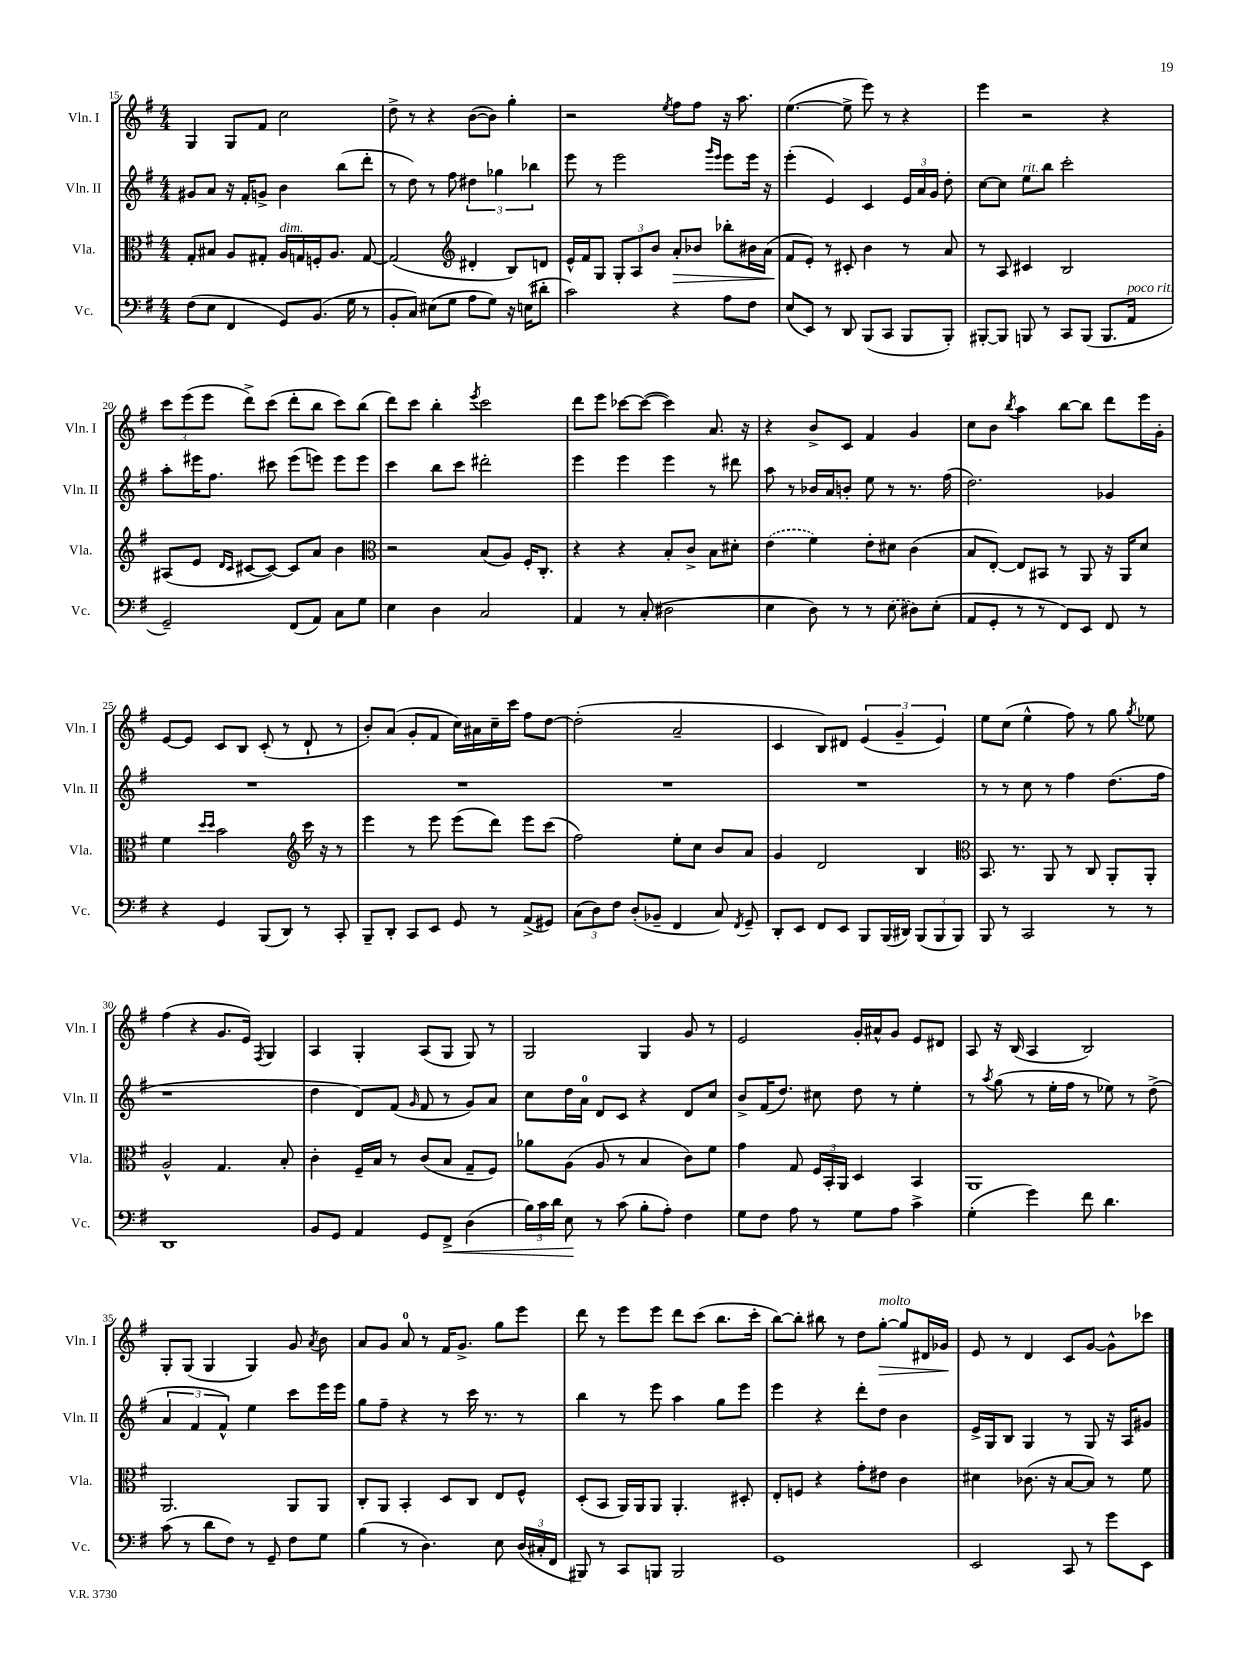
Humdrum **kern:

**kern	**kern	**kern	**kern
*staff4	*staff3	*staff2	*staff1
*clefF4	*clefC3	*clefG2	*clefG2
*k[f#]	*k[f#]	*k[f#]	*k[f#]
*M4/4	*M4/4	*M4/4	*M4/4
(8F#	8G'	8g#	4G
8E	8B#	8a	.
4FF#	8A	16r	8G
.	.	16f#'	.
.	8G#'	8g^	8f#
8GG)	16A	4b	2cc
.	16G	.	.
(8.BB	16F'	.	.
.	8.A	.	.
.	.	(8bb	.
16G	.	.	.
8r	[8G	8ddd'	.
=	=	=	=
8BB'	(2G]	8r	8dd^
8C)	.	8dd)	8r
(8E#	.	8r	4r
8G	.	8ff#	.
*	*clefG2	*	*
8A	4d#'	6dd#	([8b
8G)	.	.	8b])
.	.	6gg-	.
16r	8B)	.	4gg'
(16E	.	.	.
.	.	6bb-	.
8d#'	8d	.	.
=	=	=	=
2c)	16e^^	8eee	2r
.	16f#	.	.
.	8G	8r	.
.	12G'	2eee	.
.	12A	.	.
.	12b	.	.
.	.	.	8qee
4r	8a'	.	8ff#
.	8b-	.	8ff#
.	.	16qqggg	.
.	.	16qqeee	.
8A	8bb-'	8eee	16r
.	.	.	8.aa
8F#	16b#	16eee	.
.	(16a	16r	.
=	=	=	=
(8E	8f#	(4eee'	([4.ee
8EE)	8e')	.	.
8r	8r	4e)	.
8DD	8c#'	.	8ee^]
(8BBB	4b	4c	8eee)
8CC	.	.	8r
8BBB	8r	24e	4r
.	.	24a	.
.	.	24g	.
8BBB')	8a	8dd'	.
=	=	=	=
[8BBB#'	8r	[8cc	4eee
8BBB#]	8A	8cc]	.
8BBB	4c#	8ee	2r
8r	.	8bb	.
8CC	2B	2ccc'	.
(8BBB	.	.	.
8.BBB	.	.	4r
16AA	.	.	.
=	=	=	=
2GG~)	(8A#	8aa'	12ccc
.	.	.	(12eee
.	8e	16eee#	.
.	.	.	12eee
.	.	8.ff#	.
.	16qqd	.	.
.	16qqc	.	.
.	[8c#	.	8ddd^)
.	8c#_)	8ccc#	(8ccc
(8FF#	8c#]	(8eee#	8ddd'
8AA)	8a	8eee)	8bb
8C	4b	8eee	8ccc)
8G	.	8eee	(8bb
=	=	=	=
*	*clefC3	*	*
4E	2r	4ccc	8ddd)
.	.	.	8ccc
4D	.	8bb	4bb'
.	.	8ccc	.
.	.	.	8qeee
2C	(8B	2ddd#'	2ccc
.	8A)	.	.
.	16F#'	.	.
.	8.C'	.	.
=	=	=	=
4AA	4r	4eee	8ddd
.	.	.	8eee
8r	4r	4eee	[8ccc-
(8C'	.	.	(8ccc-_
2D#	8B'	4eee	4ccc-])
.	8c^	.	.
.	8B	8r	8.a
.	8d#'	8ddd#	.
.	.	.	16r
=	=	=	=
4E	(4e	8aa	4r
.	.	8r	.
8D)	4f#)	16b-	8b^
.	.	16a	.
8r	.	8b'	8c
8r	8e'	8ee	4f#
(8E	8d#	8r	.
8D#)	(4c	8.r	4g
(8E'	.	.	.
.	.	(16ff#	.
=	=	=	=
8AA	8B	2.dd)	8cc
8GG'	[8E')	.	8b
.	.	.	8qbb
8r	8E]	.	4aa
8r	8BB#	.	.
8FF#)	8r	.	[8bb
8EE	8AA	.	8bb]
8FF#	16r	4g-	8ddd
.	16AA	.	.
8r	8d	.	16eee
.	.	.	16g'
=	=	=	=
4r	4f#	1r	[8e
.	.	.	8e]
.	16qqdd	.	.
.	16qqdd	.	.
4GG	2b	.	8c
.	.	.	8B
(8BBB	.	.	(8c'
8DD)	.	.	8r
*	*clefG2	*	*
8r	16ccc	.	8d`
.	16r	.	.
8CC'	8r	.	8r
=	=	=	=
8BBB~	4eee	1r	8b')
8DD'	.	.	(8a
8CC	8r	.	8g'
8EE	8eee	.	8f#
8GG	(8eee	.	16cc)
.	.	.	16a#
8r	8ddd)	.	16cc~
.	.	.	16ccc
(8AA^	8eee	.	8ff#
8GG#)	(8ccc	.	[8dd
=	=	=	=
(12C	2ff#)	1r	(2dd']
12D)	.	.	.
12F#	.	.	.
(8D'	.	.	.
8BB-~	.	.	.
4FF#	8ee'	.	2a~
.	8cc	.	.
8C)	8b	.	.
8qFF#	.	.	.
8GG~	8a	.	.
=	=	=	=
8DD'	4g	1r	4c
8EE	.	.	.
8FF#	2d	.	8B)
8EE	.	.	8d#
8BBB	.	.	(6e
(16BBB	.	.	.
.	.	.	6g~
16DD#)	.	.	.
(12BBB	4B	.	.
12BBB	.	.	6e)
12BBB)	.	.	.
=	=	=	=
*	*clefC3	*	*
8BBB	8.BB	8r	8ee
8r	.	8r	(8cc
.	8.r	.	.
2CC	.	8cc	4ee^^
.	8AA	8r	.
.	8r	4ff#	8ff#)
.	8C	.	8r
8r	8AA'	(8.dd	8gg
.	.	.	8qgg
8r	8AA'	.	8ee-
.	.	16ff#	.
=	=	=	=
1DD	2A^^	1r	(4ff#
.	.	.	4r
.	4.G	.	8.g
.	.	.	16e)
.	.	.	8qF#
.	.	.	4G
.	8B'	.	.
=	=	=	=
8BB	4c'	4dd	4A
8GG	.	.	.
4AA	16F#~	8d)	4G'
.	16B	.	.
.	8r	(8f#	.
.	.	16qqg	.
8GG	(8c	8f#	(8A
8FF#^	8B	8r	8G
(4D	8G~	8g)	8G)
.	8F#)	8a	8r
=	=	=	=
24B)	8a-	8cc	2G
24c	.	.	.
24d	.	.	.
8E	(8A	16dd	.
.	.	16a	.
8r	8A	8d	.
(8c	8r	8c	.
8B'	4B	4r	4G
8A')	.	.	.
4F#	8c)	8d	8g
.	8f#	8cc	8r
=	=	=	=
8G	4g	8b^	2e
8F#	.	(16f#	.
.	.	8.dd)	.
8A	8G	.	.
8r	24F#	8cc#	.
.	24BB'	.	.
.	24AA	.	.
8G	4D	8dd	16g'
.	.	.	16a#^^
8A	.	8r	8g
4c^	4BB	4ee'	8e
.	.	.	8d#
=	=	=	=
(4G'	1AA	8r	8A
.	.	8qaa	.
.	.	(8gg	16r
.	.	.	(16B
4g)	.	8r	4A
.	.	16ee'	.
.	.	16ff#	.
8f#	.	8r	2B)
4.d	.	8ee-)	.
.	.	8r	.
.	.	(8dd^	.
=	=	=	=
(8c	2.AA	6a	8G'
8r	.	.	(8G
.	.	6f#	.
8d	.	.	4G
.	.	6f#^^)	.
8F#)	.	.	.
8r	.	4ee	4G)
8GG~	.	.	.
8F#	8AA	8ccc	8g
.	.	.	8qa
8G	8AA	16eee	8b
.	.	16eee	.
=	=	=	=
(4B	8C'	8gg	8a
.	8AA	8ff#~	8g
8r	4BB'	4r	8a
4.D)	.	.	8r
.	8D	8r	16f#
.	.	.	8.g^
.	8C	16ccc	.
.	.	8.r	.
8E	8E	.	8gg
(24D	8F#^^	8r	8eee
24C#'	.	.	.
24FF#	.	.	.
=	=	=	=
8BBB#)	(8D'	4bb	8ddd
8r	8BB	.	8r
8CC	16AA)	8r	8eee
.	16AA	.	.
8BBB	8AA	8eee	8eee
2BBB	4.AA'	4aa	8ddd
.	.	.	(8ccc
.	.	8gg	8.bb
.	8D#'	8eee	.
.	.	.	16ccc'
=	=	=	=
1GG	8E'	4eee	[8bb)
.	8F	.	8bb']
.	4r	4r	8bb#
.	.	.	8r
.	8g'	8ddd'	8dd
.	8e#	8dd	[8gg'
.	4c	4b	8gg]
.	.	.	16d#
.	.	.	16g-
=	=	=	=
2EE	4d#	16e^	8e
.	.	16G	.
.	.	8B	8r
.	(8.c-	4G	4d
.	16r	.	.
8CC	[8B	8r	8c
8r	8B])	8G	[8g
8g	8r	16r	8g^^]
.	.	16A	.
8EE	8f#	8g#	8ccc-
==	==	==	==
*-	*-	*-	*-
